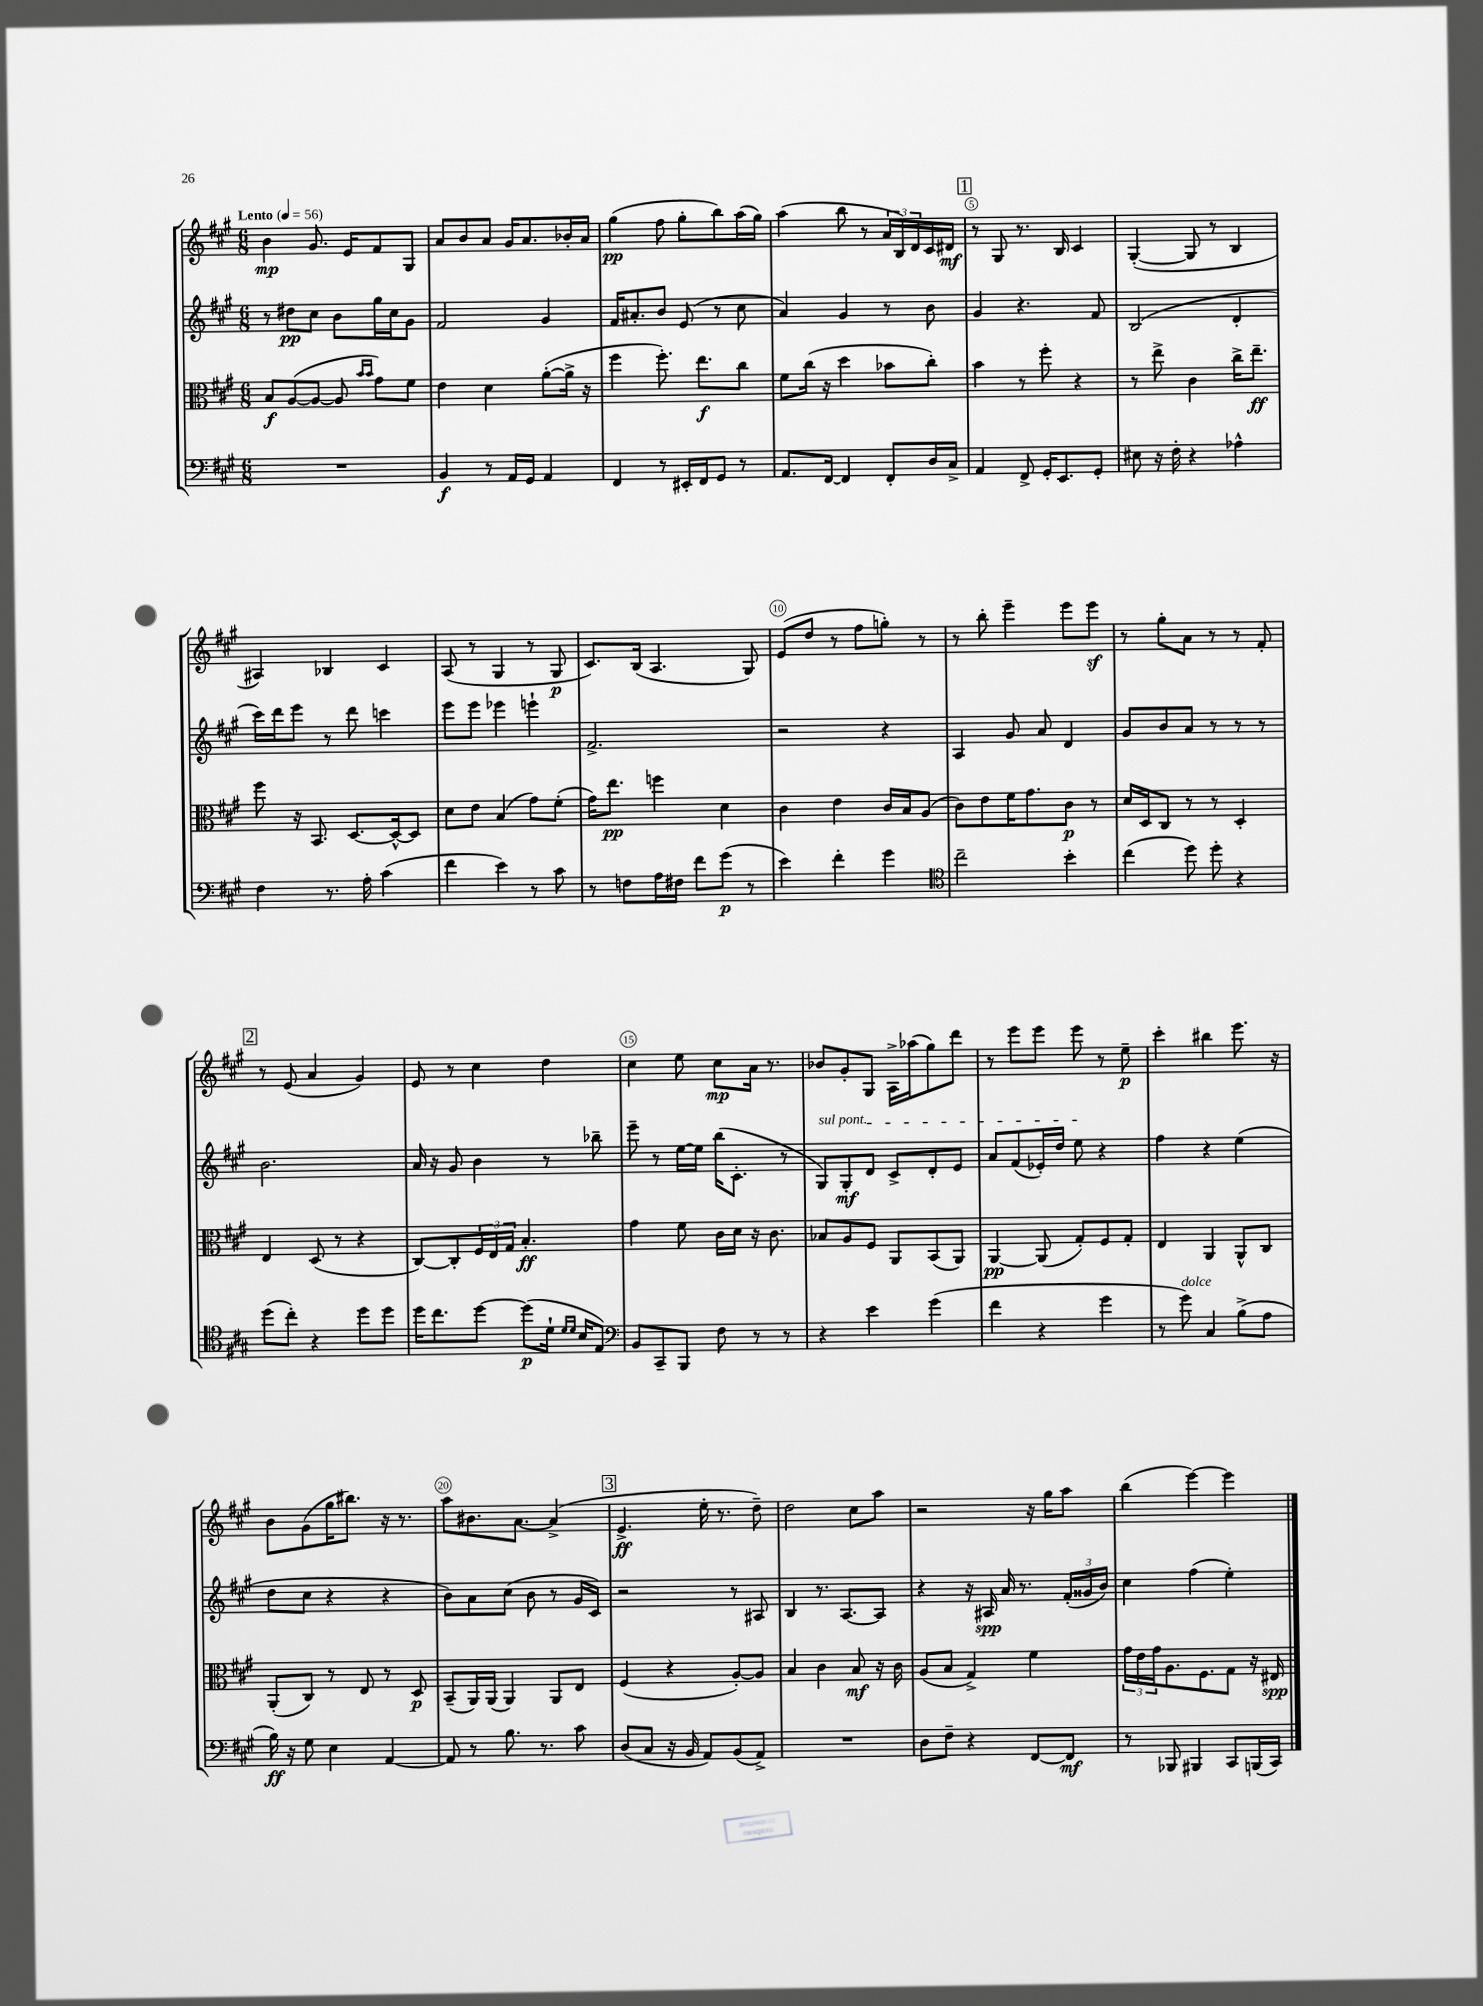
<<
\new StaffGroup <<
\new Staff = "s0" {
    \clef treble \key a \major \numericTimeSignature \time 6/8 \tempo "Lento" 4 = 56
    b'4\mp gis'8. e'16 fis'8 gis8 |
    a'8 b'8 a'8 gis'16 a'8. bes'16-. a'16 |
    gis''4\pp( fis''8 gis''8-. b''8) a''16( gis''16) |
    a''4( b''8 r8 \tuplet 3/2 { a'16 b16) d'16 } cis'16 dis'16\mf |
    \mark \markup { \box "1" } r8 gis8 r8. b16 cis'4 |
    gis4~-.( gis8 r8 b4 |
    ais4) bes4 cis'4 |
    a8( r8 gis4 r8 gis8\p |
    cis'8.) b16( a4. gis8) |
    e'8( d''8 r8 fis''8 g''8-.) r8 |
    r8 b''8-. e'''4-- e'''8 e'''8\sf |
    r8 gis''8-. a'8 r8 r8 fis'8-. |
    \mark \markup { \box "2" } r8 e'8( a'4 gis'4) |
    e'8 r8 cis''4 d''4 |
    cis''4 e''8 cis''8\mp a'16 r8. |
    bes'8 gis'8-. gis8 a16-> aes''16( gis''8) d'''8 |
    r8 e'''8 e'''8 e'''8 r8 e''8--\p |
    cis'''4-. bis''4 e'''8. r16 |
    b'8 gis'8( gis''16 bis''8.) r16 r8. |
    a''8 bis'8. a'8.~ a'4->( |
    \mark \markup { \box "3" } e'4.->\ff e''16-. r8. d''8--) |
    d''2 cis''8 a''8 |
    r2 r16 gis''16 a''8 |
    b''4( e'''4~) e'''4 \bar "|." |
}
\new Staff = "s1" {
    \clef treble \key a \major \numericTimeSignature \time 6/8
    r8 dis''8\pp cis''8 b'8 gis''16 cis''16 gis'8 |
    fis'2 gis'4 |
    fis'16 ais'8.-. b'8 e'8( r8 cis''8 |
    a'4) gis'4 r8 b'8 |
    \mark \markup { \box "1" } gis'4 r4. fis'8 |
    b2( d'4-. |
    cis'''16) d'''16 e'''8 r8 d'''8 c'''4 |
    e'''8 e'''8 ees'''4 e'''4-! |
    fis'2.-> |
    r2 r4 |
    a4 gis'8 a'8 d'4 |
    gis'8 b'8 a'8 r8 r8 r8 |
    \mark \markup { \box "2" } b'2. |
    a'16 r16 gis'8 b'4 r8 bes''8-- |
    e'''8-- r8 e''16~ e''16 b''16( cis'8.-. r8 |
    \once \override TextSpanner.bound-details.left.text = \markup { \italic "sul pont." } gis8\startTextSpan) gis8-.\mf d'8 cis'8-> d'8-. e'8 |
    a'8 fis'8( ees'16-.) d''16 e''8\stopTextSpan r4 |
    fis''4 r4 e''4( |
    d''8 cis''8 r4 r4 |
    b'8) a'8 cis''8( b'8 r8 gis'16 cis'16) |
    \mark \markup { \box "3" } r2 r8 ais8 |
    b4 r8. a8.~ a8 |
    r4 r16 ais16\spp a'16 r8. \tuplet 3/2 { fis'16-.( gisis'16 b'16) } |
    cis''4 fis''4( e''4-.) \bar "|." |
}
\new Staff = "s2" {
    \clef alto \key a \major \numericTimeSignature \time 6/8
    b8\f a8~( a8~ a8 \grace { b'16 b'16 } gis'8) fis'8 |
    e'4 d'4 a'8~-.( a'16-> r16 |
    fis''4 fis''8.-.) e''8.\f cis''8 |
    fis'8 cis''16( r16 d''4 bes'8 cis''8-.) |
    \mark \markup { \box "1" } b'4 r8 fis''8-. r4 |
    r8 e''8-> cis'4 cis''16-> e''8.--\ff |
    fis''8 r16 b,8. d8.~ d16~-^ d8 |
    d'8 e'8 b4( gis'8) fis'8-.( |
    gis'16) e''8.\pp f''4 d'4 |
    cis'4 e'4 cis'16 b16 a8( |
    cis'8) e'8 fis'16 gis'8. cis'8\p r8 |
    d'16 d16 cis8 r8 r8 d4-. |
    \mark \markup { \box "2" } e4 d8( r8 r4 |
    cis8~) cis8-. \tuplet 3/2 { fis16 e16 gis16 } b4.-.\ff |
    gis'4 fis'8 cis'16 d'16 r16 cis'8. |
    bes8 a8 fis8 a,8 b,8( a,8) |
    a,4~\pp a,8( gis8-.) fis8 gis8-. |
    e4 a,4 a,8-^ cis8 |
    a,8-.( cis8) r8 e8 r8 d8\p |
    b,8--( a,16) a,16( a,4) a,8 e8 |
    \mark \markup { \box "3" } fis4( r4 a8~-.) a8 |
    b4 cis'4 b8\mf r16 cis'16 |
    a8( b8 gis4->) fis'4 |
    \tuplet 3/2 { gis'16 e'16 gis'16 } a8. fis8. gis8 r16 eis16\spp \bar "|." |
}
\new Staff = "s3" {
    \clef bass \key a \major \numericTimeSignature \time 6/8
    R2. |
    b,4\f r8 a,16 gis,16 a,4 |
    fis,4 r8 eis,16-. fis,16 gis,8 r8 |
    a,8. fis,16~ fis,4 fis,8-. d16 cis16-> |
    \mark \markup { \box "1" } a,4 fis,8-> gis,16-. e,8. gis,8-. |
    eis8 r16 fis16-. r4 aes4-^ |
    fis4 r8. a16-. cis'4( |
    fis'4 e'4) r8 cis'8 |
    r8 f8 a16 fis16 fis'8 gis'8\p( r8 |
    e'4) fis'4-. gis'4 |
    \clef tenor cis''2-- b'4-. |
    cis''4( d''8) d''8-. r4 |
    \mark \markup { \box "2" } d''8( cis''8-.) r4 d''8 d''8 |
    d''16 cis''8. d''8~ d''8\p( d'16-! \grace { d'16 d'16 } b16 e8) |
    \clef bass b,8 cis,8-- b,,8 fis8 r8 r8 |
    r4 e'4 gis'4( |
    fis'4 r4 gis'4 |
    r8 gis'8^\markup { \italic "dolce" }) cis4 b8->( a8 |
    b16\ff) r16 gis8 e4 a,4~ |
    a,8 r8 b8. r8. cis'8 |
    \mark \markup { \box "3" } d8( cis8 r16 b,16 a,8) b,8( a,8->) |
    R2. |
    d8 fis8-- r4 fis,8~ fis,8\mf |
    r8 bes,,8 bis,,4 cis,8 b,,16( cis,16) \bar "|." |
}
>>
>>
\layout { \context { \Score \override BarNumber.break-visibility = ##(#f #t #t) barNumberVisibility = #(every-nth-bar-number-visible 5) \override BarNumber.stencil = #(make-stencil-circler 0.1 0.3 ly:text-interface::print) } }
